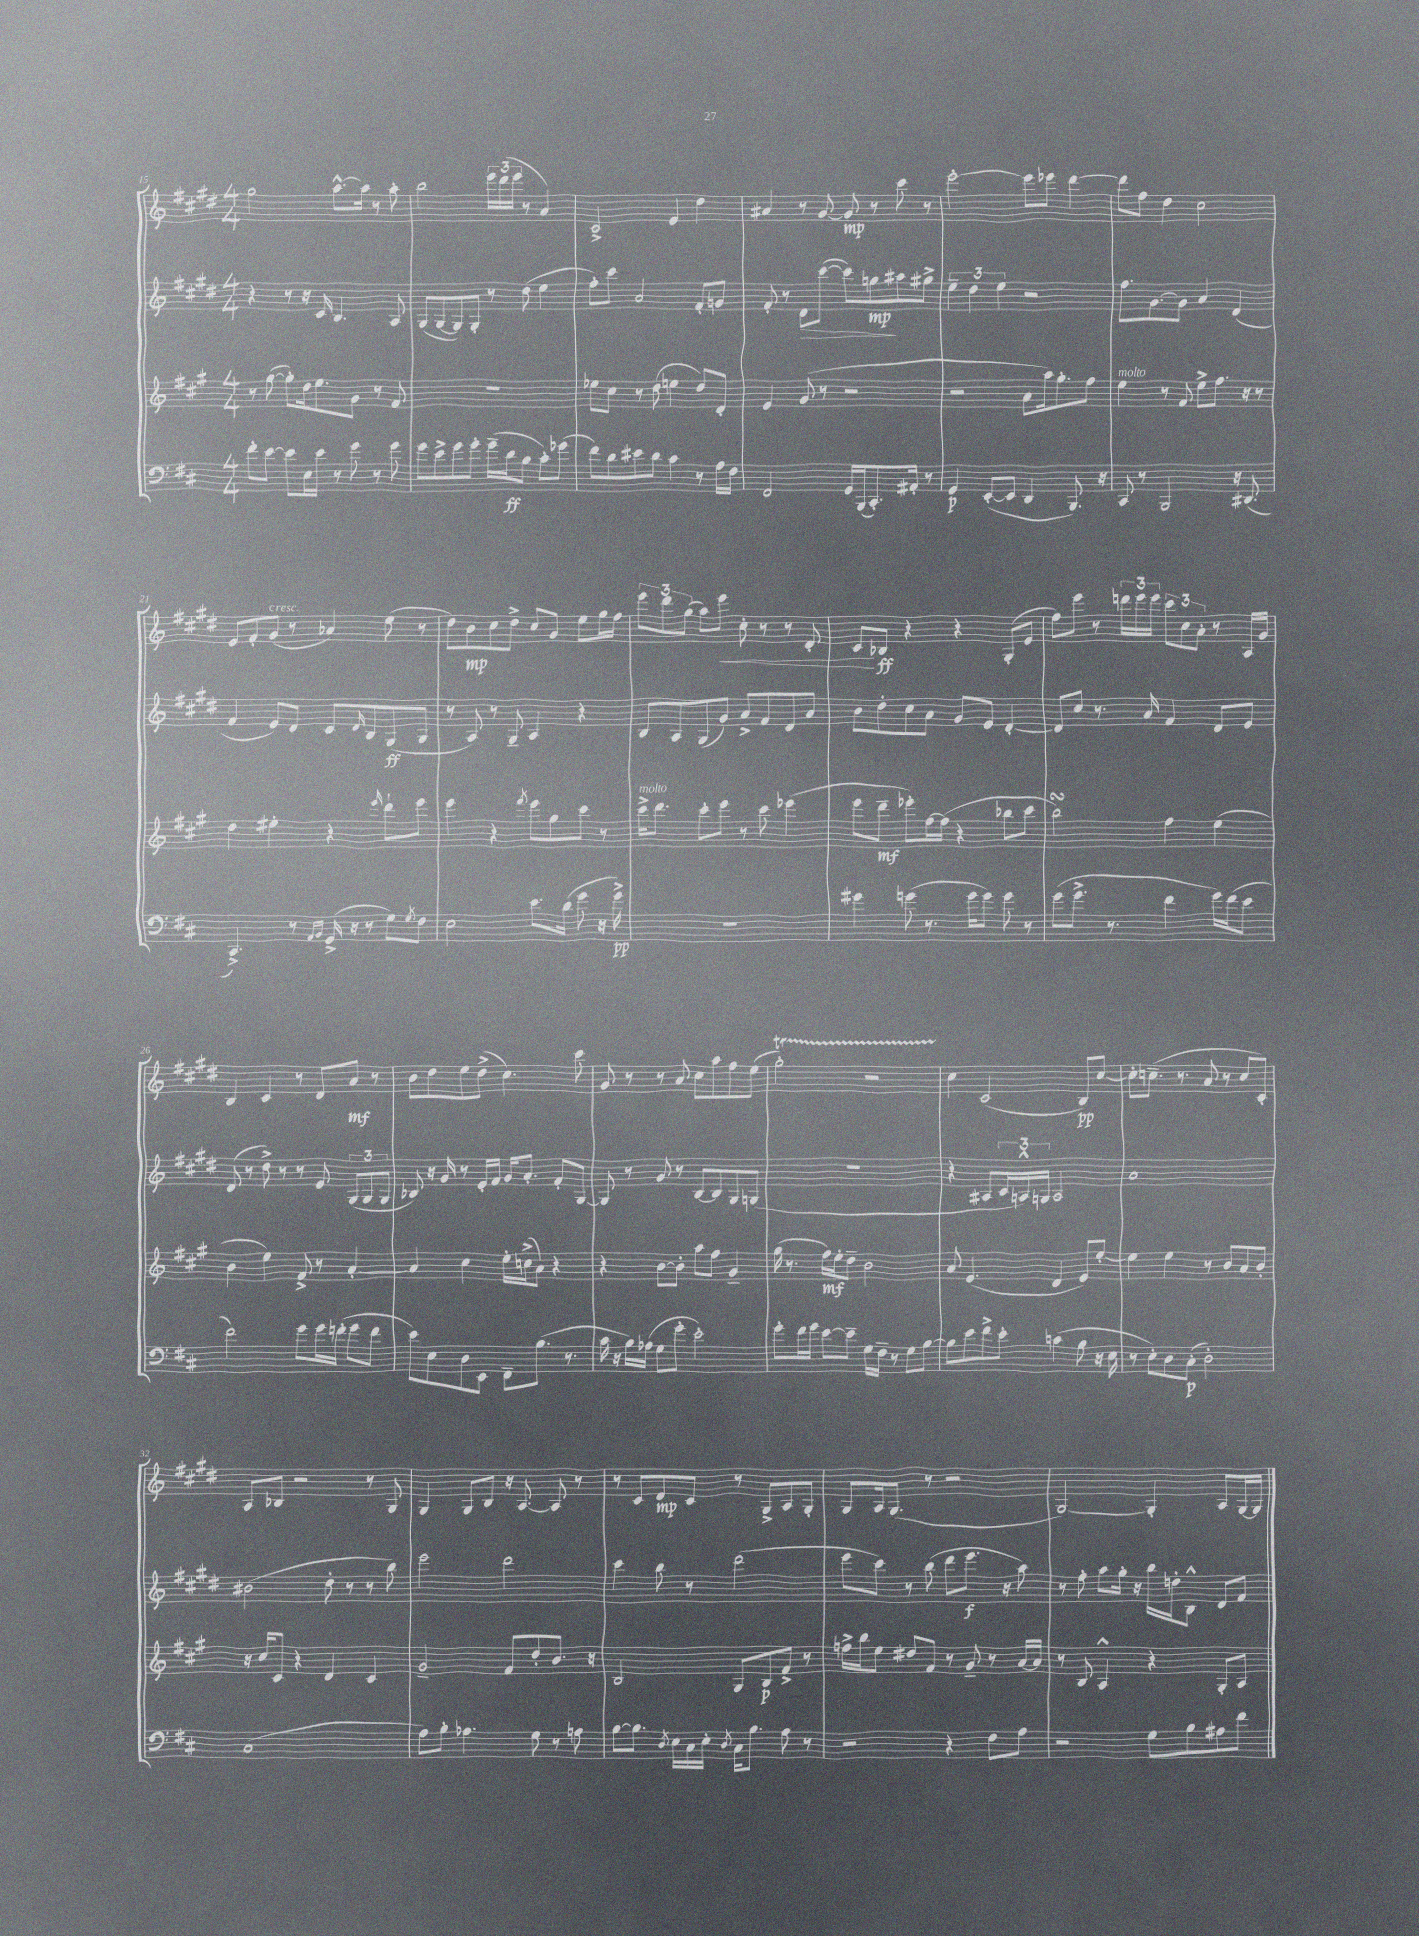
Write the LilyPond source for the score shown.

<<
\new StaffGroup <<
\new Staff = "s0" {
    \clef treble \key e \major \numericTimeSignature \time 4/4
    gis''2 a''8.~-^ a''16 r8 a''8-. |
    b''2 \tuplet 3/2 { e'''16 dis'''16( e'''16 } r8 a'4) |
    cis'2-> e'4 dis''4 |
    ais'4 r8 gis'8~ gis'8\mp r8 cis'''8 r8 |
    e'''2~-. e'''8 ees'''8 dis'''4~ |
    dis'''8 fis''8 dis''4 cis''2 |
    e'8 fis'8-. gis'8^\markup { \italic "cresc." }( r8 aes'4) e''8( r8 |
    dis''8) b'8\mp cis''8 dis''8-> cis''8 gis'8 e''8 gis''16 fis''16 |
    \tuplet 3/2 { e'''8 dis'''8 gis''8( } a''8) e'''8\< cis''8-. r8 r8 dis'8-. |
    cis'8\! bes8\ff r4 r4 gis8-.( e'8 |
    fis''8) e'''8 r8 \tuplet 3/2 { d'''16 e'''16 e'''16 } \tuplet 3/2 { cis'''8 cis''8 a'8-. } r8 a16 gis'16 |
    b4 cis'4 r8 dis'8 a'8\mf r8 |
    b'8 dis''8 e''8 dis''8->( cis''4.) cis'''8 |
    gis'8 r8 r8 a'8 cis''8 a''8 fis''8 e''8( |
    gis''2-.\startTrillSpan) r2 |
    cis''4\stopTrillSpan cis'2( b8\pp) cis''8~ |
    cis''8-. c''8.--( r8. a'8 r8 c''8 cis'8-.) |
    a8 bes8 r2 r8 gis8 |
    gis4 gis8 b8 r16 a8.~ a8 r8 |
    r8 cis'8 dis'8\mp cis'8 r8 gis8-> a8 gis8-. |
    gis8 a16 gis8.( r8 r2 |
    gis2~) gis4-. a8 gis16~ gis16 \bar "|." |
}
\new Staff = "s1" {
    \clef treble \key e \major \numericTimeSignature \time 4/4
    r4 r8 r16 cis'16 b4. a8 |
    gis8( gis8~ gis8) gis8-. r8 dis''8( e''4 |
    fis''8-.) cis'''8 a'2 fis'8-. g'8 |
    fis'8-. r8 dis'8\> cis'''8~( cis'''8) g''8\mp\! ais''8 gis''8-> |
    \tuplet 3/2 { e''4-- dis''4 e''4 } r2 |
    fis''8. gis'8.~ gis'8 a'4 dis'4( |
    fis'4 e'8) dis'8 cis'8 \grace { dis'16 } b8 gis8\ff( gis8 |
    r8 a8) r8 gis8-- a4 r4 |
    b8 a8 gis8( gis'8) a'8-> fis'8 dis'8 a'8 |
    b'8 dis''8-. cis''8 a'8 gis'8 e'8 dis'4~-. |
    dis'8 cis''8 r8. a'16 fis'4 dis'8 e'8 |
    dis'8( r8 dis''8->) r8 r8 e'8 \tuplet 3/2 { gis8( gis8 gis8 } |
    bes8) r16 gis'16 r8 e'16-. fis'16 gis'16 a'8.-. fis'8-. gis8~ |
    gis8 r8 gis'8 r8 b8~ b8 gis8 g8( |
    R1 |
    r4 ais8 \tuplet 3/2 { cis'16 a16-^) g16 } a2 |
    a'1 |
    bis'2( dis''8-. r8 r8 b''8) |
    e'''2 dis'''2 |
    cis'''4 b''8 r8 dis'''2( |
    e'''8 cis'''8) r8 b''8( dis'''8 e'''8.\f r16 a''8) |
    r8 fis''8-. a''8 gis''16-. r16 b''16 d''16-. b8-^ dis'8 fis'8 \bar "|." |
}
\new Staff = "s2" {
    \clef treble \key a \major \numericTimeSignature \time 4/4
    r8 gis''8~( gis''8-.) d''16 e''8. gis'8 r8 fis'8 |
    r1 |
    ees''8 cis''8 r8 d''8( e''4 d''8) d'8-. |
    e'4 gis'8( r8 r2 |
    r2 a'8 a''16) gis''8.-. fis''8 |
    e''4^\markup { \italic "molto" } r8 fis'8 e''8-> fis''8. r16 r8 |
    d''4 eis''4-. r4 \grace { e'''16 } d'''8-! e'''8 |
    e'''4 r4 \acciaccatura { fis'''8 } e'''8 gis''8 cis'''8 r8 |
    cis'''16->^\markup { \italic "molto" } d'''8. cis'''8-. e'''8 r8 cis'''8 ees'''4( |
    e'''8 d'''8--\mf ees'''8-.) fis''16~ fis''16( r4 bes''8 cis'''8 |
    b''2\turn) fis''4 e''4( |
    b'4 e''4) fis'8-> r8 a'4~-. |
    a'4 cis''4 e''16-. c''16->( a'8) r4 |
    r4 b'8~ b'8-. a''8 fis''8 gis'4-- |
    gis''16( r8. fis''16\mf) e''16-. d''8-- b'2 |
    a'8 e'4.( d'4 e'8) e''8~-. |
    e''4 e''4 r8 b'8 a'8 b'8-. |
    r16 cis''16 cis'8 r4 d'4 cis'4 |
    gis'2-- fis'8 d''8-. b'8. r16 |
    b2 gis8 b8\p fis'8-> r8 |
    f''16-> b''16 e''8 dis''8 fis'8 r8 gis'8-- r8 a'16~ a'16 |
    r8 b8 a4-^ r4 gis8-. a8 \bar "|." |
}
\new Staff = "s3" {
    \clef bass \key d \major \numericTimeSignature \time 4/4
    fis'8-. e'8~ e'8 e16 e'16 r8 g'8 r8 g'8 |
    g'8 e'8-> g'8 g'8-. g'16--( d'16\ff b8 cis'8-.) ges'8( |
    fis'8) d'8 eis'8 d'8 cis'4 r8 a16 fis16 |
    fis,2 g,16 b,,16( cis,8.-.) ais,16-. r8 |
    g,4\p e,8~-.( e,8 d,4 b,,8.) r16 |
    cis,8 r8 b,,2 r16 dis,8.( |
    cis,4.->) r8 \grace { a,16 b,16 } g,16->( r16 r8 g8) \acciaccatura { g8 } fis8 |
    e2 e'8. d'16( g'8 r16 g'16->\pp) |
    R1 |
    gis'4 g'8( r8. g'16 g'8) g'8 r8 |
    g'8( g'8.-> r8. fis'4 g'16) fis'16( e'8 |
    fis'2) g'8 g'16 f'16-.( g'8 f'8 |
    e'8) e8 d8 e,8 fis,8-- b8.( r8. |
    cis'16 r16 b16) aes16( g8 g'8-. e'2-.) |
    g'8-. fis'16 g'16 e'8~ e'8-- g16 fis16-- r8 g8 b8~ |
    b8 e'8 fis'8-> e'8-. c'4( b8 r16 e16 |
    r8 e8-.) d8 cis8-.\p( d2-.) |
    cis1( |
    a8) b8-. aes4. g8 r8 a8 |
    b8~ b8. \acciaccatura { d8 } e16 cis16 e16-. \acciaccatura { d8 } cis16 b8. a8 r8 |
    r2 r4 fis8 a8 |
    r2 g8 b8 ais8 fis'8 \bar "|." |
}
>>
>>
\layout { \context { \Score currentBarNumber = #15 } }
